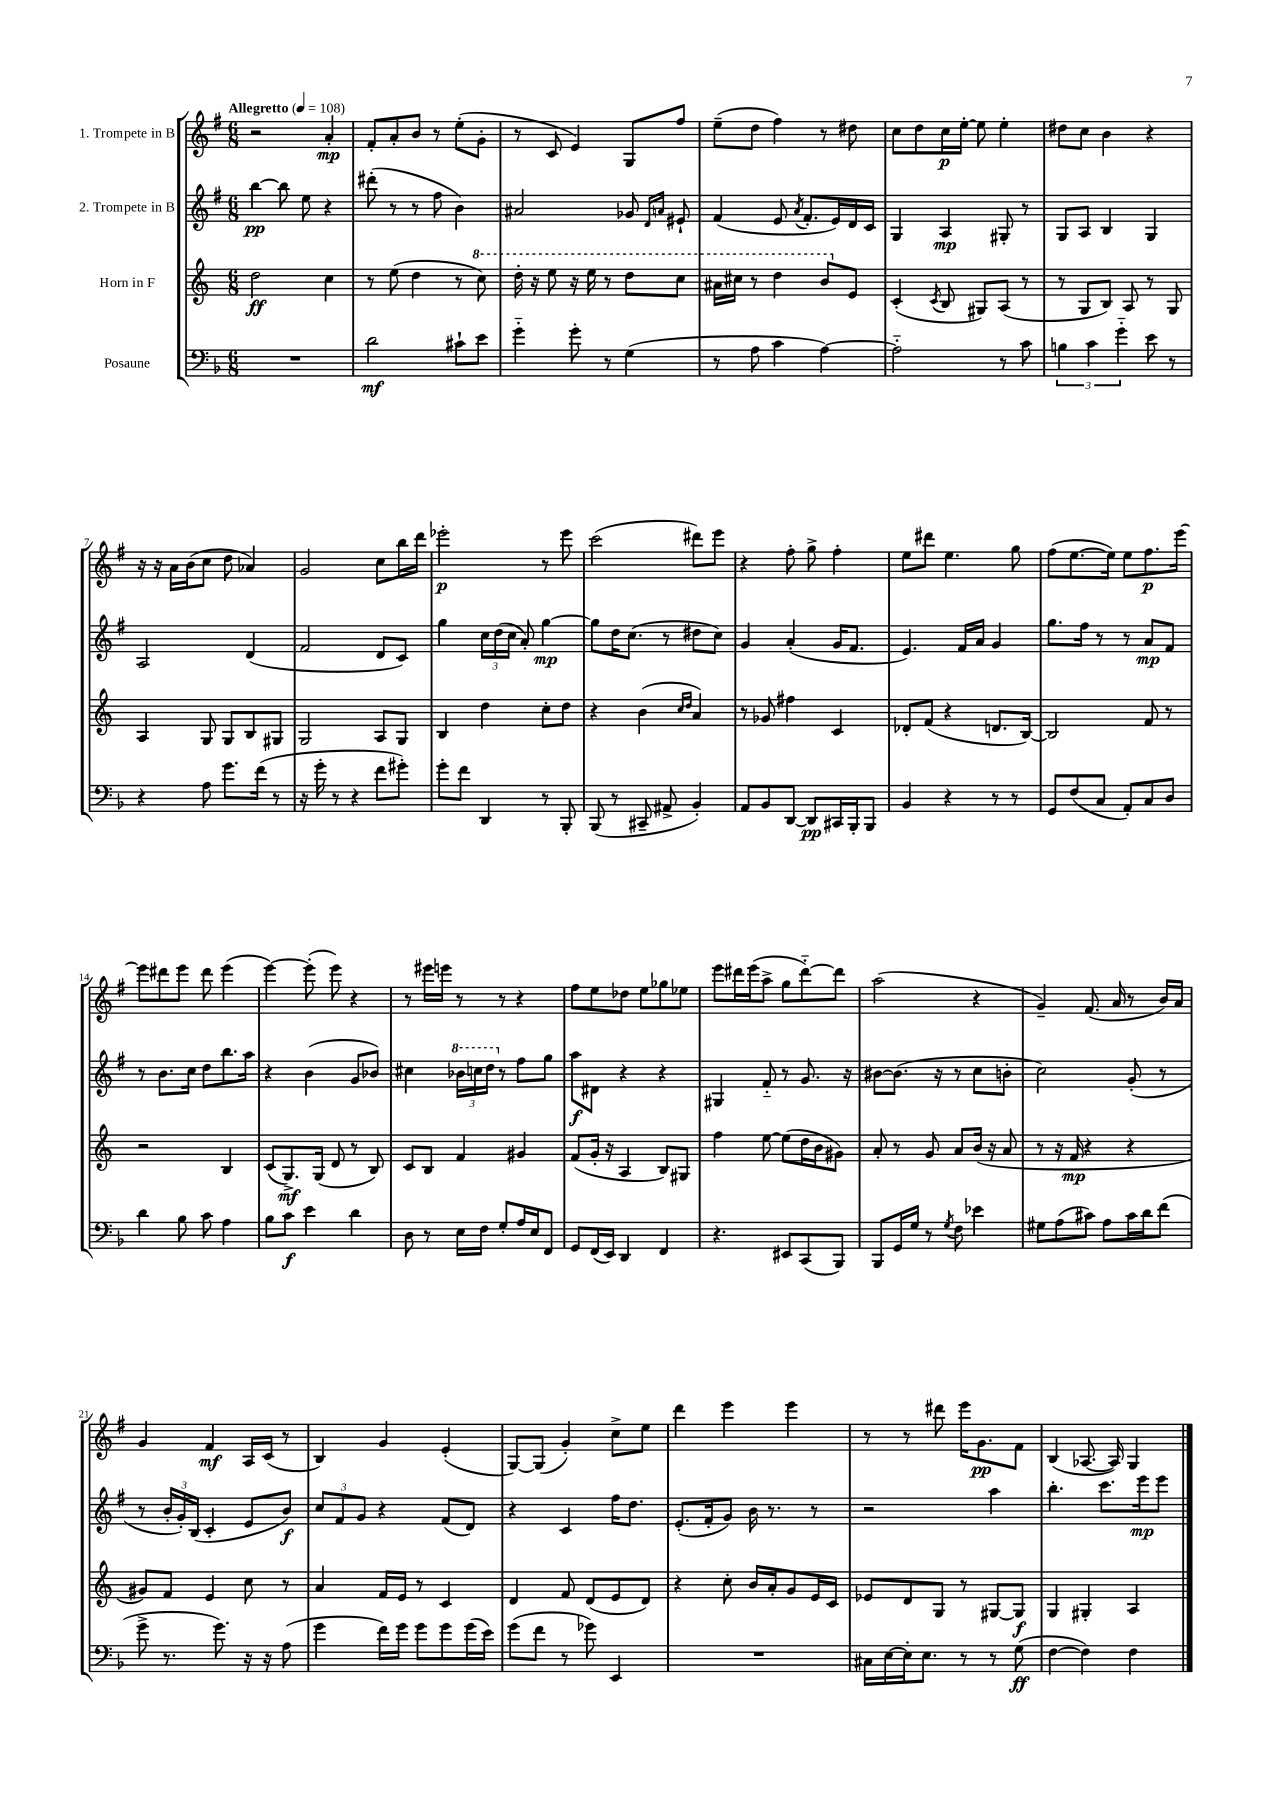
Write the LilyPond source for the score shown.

<<
\new StaffGroup <<
\new Staff = "s0" \with { instrumentName = "1. Trompete in B" } {
    \clef treble \key g \major \numericTimeSignature \time 6/8 \tempo "Allegretto" 4 = 108
    r2 a'4-.\mp |
    fis'8-. a'8-. b'8 r8 e''8-.( g'8-. |
    r8 c'8 e'4) g8 fis''8 |
    e''8--( d''8 fis''4) r8 dis''8 |
    c''8 d''8 c''16\p e''16~-. e''8 e''4-. |
    dis''8 c''8 b'4 r4 |
    r16 r16 a'16 b'16( c''8 d''8 aes'4) |
    g'2 c''8 b''16 d'''16 |
    ees'''2-.\p r8 ees'''8 |
    c'''2( dis'''8) e'''8 |
    r4 fis''8-. g''8-> fis''4-. |
    e''8 dis'''8 e''4. g''8 |
    fis''8( e''8.~ e''16) e''8 fis''8.\p e'''16~ |
    e'''8 dis'''8 e'''8 dis'''8 e'''4( |
    e'''4~) e'''8-.( e'''8) r4 |
    r8 eis'''16 e'''16 r8 r8 r4 |
    fis''8 e''8 des''8 e''8 ges''8 ees''8 |
    e'''8 dis'''16 e'''16( a''8-> g''8 dis'''8~-_) dis'''8 |
    a''2( r4 |
    g'4--) fis'8.( a'16 r8 b'16) a'16 |
    g'4 fis'4\mf a16 c'16( r8 |
    b4) g'4 e'4-.( |
    g8~) g8( g'4-.) c''8-> e''8 |
    d'''4 e'''4 e'''4 |
    r8 r8 dis'''8 e'''16 g'8.\pp fis'8 |
    b4( aes8.~ aes16) g4 \bar "|." |
}
\new Staff = "s1" \with { instrumentName = "2. Trompete in B" } {
    \clef treble \key g \major \numericTimeSignature \time 6/8
    b''4~\pp b''8 e''8 r4 |
    dis'''8-.( r8 r8 fis''8 b'4) |
    ais'2 ges'8 \grace { d'16 a'16 } eis'8-! |
    fis'4( e'8 \acciaccatura { a'8 } fis'8.-. e'16) d'16 c'16 |
    g4 a4\mp gis8-. r8 |
    g8 a8 b4 g4 |
    a2 d'4( |
    fis'2 d'8 c'8) |
    g''4 \tuplet 3/2 { c''16 d''16( c''16 } a'8-.) g''4~\mp |
    g''8 d''16 c''8.( r8 dis''8 c''8) |
    g'4 a'4-.( g'16 fis'8. |
    e'4.) fis'16 a'16 g'4 |
    g''8. fis''16 r8 r8 a'8\mp fis'8 |
    r8 b'8. c''16 d''8 b''8. a''16 |
    r4 b'4( g'8 bes'8) |
    cis''4 \tuplet 3/2 { \ottava #1 bes''16 c'''!16 d'''16 \ottava #0 } r8 fis''8 g''8 |
    a''8\f dis'8 r4 r4 |
    gis4 fis'8-_ r8 g'8. r16 |
    bis'8~ bis'8.( r16 r8 c''8 b'8-. |
    c''2) g'8-.( r8 |
    r8 \tuplet 3/2 { b'16-. g'16-.) b16( } c'4-. e'8 b'8\f) |
    \tuplet 3/2 { c''8 fis'8 g'8 } r4 fis'8( d'8) |
    r4 c'4 fis''16 d''8. |
    e'8.-.( fis'16-. g'8) b'16 r8. r8 |
    r2 a''4 |
    b''4.-. c'''8. e'''16\mp e'''8 \bar "|." |
}
\new Staff = "s2" \with { instrumentName = "Horn in F" } {
    \clef treble \key c \major \numericTimeSignature \time 6/8
    d''2\ff c''4 |
    r8 e''8( d''4 r8 \ottava #1 c'''8) |
    d'''16-. r16 e'''8 r16 e'''16 r8 d'''8 c'''8 |
    ais''16 cis'''16 r8 d'''4 b''8 \ottava #0 e'8 |
    c'4-.( \acciaccatura { c'8 } b8 gis8) a8( r8 |
    r8 g8 b8) a8 r8 g8 |
    a4 g8 g8 b8 gis8 |
    g2 a8 g8 |
    b4 d''4 c''8-. d''8 |
    r4 b'4( \grace { c''16 d''16 } a'4) |
    r8 ges'8 fis''4 c'4 |
    des'8-. f'8( r4 d'8. b16~) |
    b2 f'8 r8 |
    r2 b4 |
    c'8( g8.->\mf) g16( d'8 r8 b8) |
    c'8 b8 f'4 gis'4 |
    f'8( g'16-. r16 a4 b8) gis8 |
    f''4 e''8~ e''8( d''16 b'16 gis'8) |
    a'8-. r8 g'8 a'8 b'16( r16 a'8 |
    r8 r16 f'16\mp r4 r4 |
    gis'8) f'8 e'4 c''8 r8 |
    a'4 f'16 e'16 r8 c'4 |
    d'4 f'8 d'8( e'8 d'8) |
    r4 c''8-. b'16 a'16-. g'8 e'16 c'16 |
    ees'8 d'8 g8 r8 gis8~ gis8\f |
    g4 gis4-. a4 \bar "|." |
}
\new Staff = "s3" \with { instrumentName = "Posaune" } {
    \clef bass \key f \major \numericTimeSignature \time 6/8
    R2. |
    d'2\mf cis'8-! e'8 |
    g'4-_ g'8-. r8 g4( |
    r8 a8 c'4 a4~) |
    a2-_ r8 c'8 |
    \tuplet 3/2 { b4 c'4 g'4-_ } e'8 r8 |
    r4 a8 g'8. f'16( r8 |
    r16 g'16-. r8 r4 f'8 gis'8-.) |
    g'8-. f'8 d,4 r8 bes,,8-. |
    bes,,8( r8 cis,8-- ais,8-> bes,4-.) |
    a,8 bes,8 d,8~ d,8\pp cis,16 bes,,16-. bes,,8 |
    bes,4 r4 r8 r8 |
    g,8 f8( c8 a,8-.) c8 d8 |
    d'4 bes8 c'8 a4 |
    bes8 c'8\f e'4 d'4 |
    d8 r8 e16 f16 g8-. a16 e16 f,8 |
    g,8 f,16( e,16) d,4 f,4 |
    r4. eis,8 c,8( bes,,8) |
    bes,,8 g,16 g16 r8 \acciaccatura { g8 } f8 ees'4 |
    gis8 a8( cis'8) a8 cis'16 d'16 f'8( |
    g'8-> r8. g'8.) r16 r16 a8( |
    g'4 f'16) g'16 g'8 g'8 g'16( e'16) |
    g'8( f'8 r8 ges'8) e,4 |
    R2. |
    cis16 e16~ e16-. e8. r8 r8 g8\ff( |
    f4~ f4) f4 \bar "|." |
}
>>
>>
